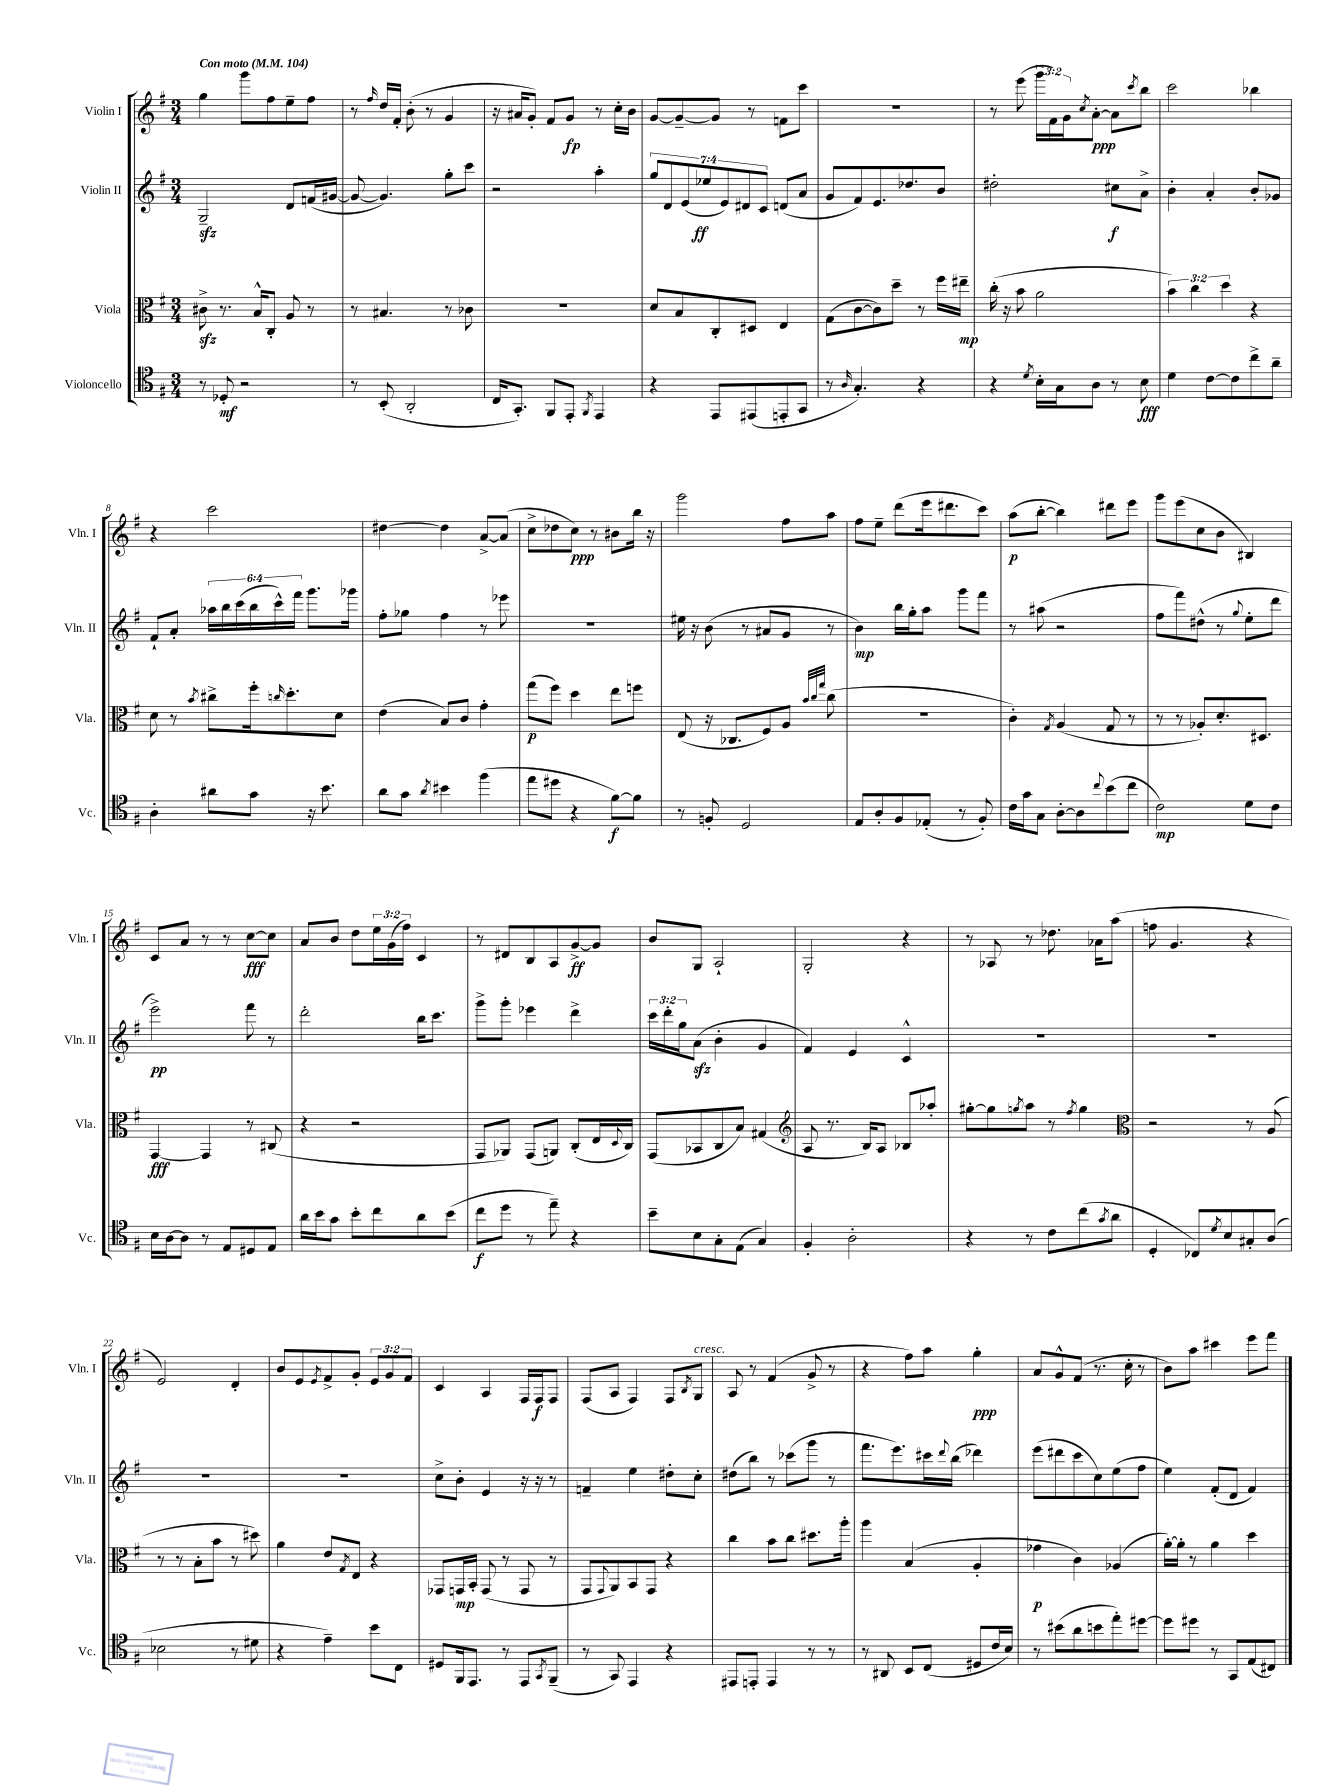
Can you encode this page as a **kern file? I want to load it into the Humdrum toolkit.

**kern	**kern	**kern	**kern
*staff4	*staff3	*staff2	*staff1
*clefC4	*clefC3	*clefG2	*clefG2
*k[f#]	*k[f#]	*k[f#]	*k[f#]
*M3/4	*M3/4	*M3/4	*M3/4
*MM104	*MM104	*MM104	*MM104
8r	8c#^	2G~	4gg
8D-'	8.r	.	.
2r	.	.	8ggg
.	16B^^	.	.
.	8C'	.	8ff#
.	8A	8d	8ee~
.	8r	(16f	8ff#
.	.	[16g#	.
=	=	=	=
8r	8r	8g#_	8r
.	.	.	16qqff#
(8BB'	4.B#	4.g#])	16dd
.	.	.	16f#'
2AA'	.	.	(8b'
.	.	.	8r
.	8r	8gg'	4g
.	8c-	8ccc	.
=	=	=	=
16C	2.r	2r	16r
8.GG')	.	.	16a#
.	.	.	8g')
8FF#	.	.	8f#
8EE'	.	.	8g
8qFF#	.	.	.
4EE	.	4aa'	8r
.	.	.	16cc'
.	.	.	16b
=	=	=	=
4r	8d	14gg	[8g
.	.	14d	.
.	8B	.	8g~_
.	.	(14e	.
.	.	14ee-	.
8EE	8C'	.	8g]
.	.	14e)	.
.	.	14d#	.
(8EE#	8D#	.	8r
.	.	14c	.
8EE'	4E	(8d	8f
8GG	.	8a	8ccc
=	=	=	=
8r	(8G	8g	2.r
16qqA	.	.	.
4.G')	[8c	8f#)	.
.	8c])	8.e	.
.	8dd~	.	.
.	.	8.dd-	.
4r	8r	.	.
.	16ff#	8b	.
.	16ee#~	.	.
=	=	=	=
4r	(16cc'	2dd#'	8r
.	16r	.	.
.	8b	.	(8eee
8qd	.	.	.
16B'	2a	.	24ggg
.	.	.	24f#)
16G	.	.	.
.	.	.	24g
.	.	.	8qcc
8A	.	.	[8a'
8r	.	8cc#	8a]
.	.	.	8qccc
8B	.	8a^	8bb
=	=	=	=
4d	6b)	4b'	2ccc
.	6cc	.	.
[8c	.	4a'	.
.	6dd	.	.
8c]	.	.	.
8cc^	4r	8b'	4bb-
8a~	.	8g-	.
=	=	=	=
4A'	8d	8f#`	4r
.	8r	8a'	.
.	8qb	.	.
8a#	8cc#^	24aa-	2ccc
.	.	24bb	.
.	.	(24ccc	.
8g	16ff#'	24bb	.
.	.	24ccc^^)	.
.	16qqcc	.	.
.	8.dd'	.	.
.	.	24fff#	.
16r	.	8.ggg	.
8.b	.	.	.
.	8d	.	.
.	.	16ggg-	.
=	=	=	=
8a	(4e	8ff#'	[4dd#
8g	.	8gg-	.
8qa	.	.	.
4b#	8B)	4ff#	4dd#]
.	8c	.	.
(4ff#	4g'	8r	[8a^
.	.	8eee-	(8a]
=	=	=	=
8ee	(8gg	2.r	8cc^
8dd#	8ff#)	.	8dd-
4r	4dd	.	8cc)
.	.	.	8r
[8f#)	8ee	.	8b#
8f#]	8ff	.	16bb
.	.	.	16r
=	=	=	=
8r	(8E	16ee#	2ggg
.	.	16r	.
8F'	16r	(8b	.
.	8.C-	.	.
2D	.	8r	.
.	8F#)	8a#	.
.	8A	8g	8ff#
.	32qqb	.	.
.	32qqcc	.	.
.	32qqgg	.	.
.	(8cc	8r	8aa
=	=	=	=
8E	2.r	4b)	8ff#
8A'	.	.	8ee~
8F#	.	16bb	(8ddd
.	.	16gg'	.
(8E-'	.	8aa	16eee
.	.	.	8.ddd#
8r	.	8ggg	.
8F#')	.	8fff#	8ccc)
=	=	=	=
16c	4c')	8r	(8aa
16g	.	.	.
8G	.	(8aa#	[8bb'
.	8qG	.	.
[8A'	(4A	2r	4bb])
8A]	.	.	.
8qqcc	.	.	.
(8b	8G	.	8ddd#
8cc	8r	.	8eee
=	=	=	=
2c)	8r	8ff#	8ggg
.	8r	8fff#)	(8eee
.	8A-')	(8dd#^^	8cc
.	8.d'	8r	8b
.	.	8qqgg	.
8d	.	8ee'	4B#)
.	8.D#	.	.
8c	.	8ddd	.
=	=	=	=
16B	[4GG	2eee^)	8c
[16A	.	.	.
8A]	.	.	8a
8r	4GG]	.	8r
8E	.	.	8r
8D#	8r	8fff#	[8cc
8E	(8C#	8r	8cc]
=	=	=	=
16a	4r	2ddd'	8a
16b	.	.	.
8g	.	.	8b
8b'	2r	.	8dd
8cc	.	.	24ee
.	.	.	(24g
.	.	.	24ff#)
8a	.	16bb	4c
.	.	8.ccc	.
(8b	.	.	.
=	=	=	=
8cc	8GG	8ggg^	8r
8dd	8AA-)	8ggg'	8d#
8r	(8GG	4eee-	8B
8ee~)	8AA)	.	8A
4r	(8C'	4ddd^	[8g^
.	16E	.	8g]
.	8qqD	.	.
.	16C)	.	.
=	=	=	=
8b~	(8GG	24ccc	8b
.	.	24ddd'	.
.	.	24gg	.
8B	8BB-	(8a	8G
8G'	8C	4b'	2A`
(8E	8B)	.	.
4G)	(4G#	4g	.
=	=	=	=
*	*clefG2	*	*
4F#'	8A	4f#)	2G'
.	8.r	.	.
2A'	.	4e	.
.	16B)	.	.
.	8A	.	.
.	8B-	4c^^	4r
.	8aa-'	.	.
=	=	=	=
4r	[8gg#'	2.r	8r
.	8gg#]	.	8A-
.	8qgg	.	.
8r	8aa	.	8r
8c	8r	.	8.dd-
.	8qff#	.	.
(8cc	4gg	.	.
.	.	.	16a-
8qg	.	.	.
8a	.	.	(8aa
=	=	=	=
*	*clefC3	*	*
4D'	2r	2.r	8ff
.	.	.	4.g
8C-)	.	.	.
8qd	.	.	.
8B	.	.	.
8G#'	8r	.	4r
(8A	(8A	.	.
=	=	=	=
2B-	8r	2.r	2e)
.	8r	.	.
.	8B'	.	.
.	8b	.	.
8r	8r	.	4d'
8d#	8dd#)	.	.
=	=	=	=
4r	4a	2.r	8b
.	.	.	8e
.	.	.	8qe
4e~)	8e	.	8f#^
.	8qG	.	.
.	8E	.	8g'
8b	4r	.	12e
.	.	.	12g
8C	.	.	.
.	.	.	12f#
=	=	=	=
8D#	8GG-	8cc^	4c
16FF#	16GG	8b'	.
8.EE	16BB'	.	.
.	(8GG	4e	4A
8r	8r	.	.
8EE	8GG	16r	16F#
.	.	16r	16F#
8qGG	.	.	.
(8FF#~	8r	8r	8F#
=	=	=	=
8r	8GG	4f~	(8F#
.	8qqGG	.	.
8GG)	8AA)	.	8A
4EE	8BB	4ee	4F#)
.	8GG	.	.
4r	4r	8dd#'	8F#
.	.	.	8qB
.	.	8cc'	8G
=	=	=	=
8EE#	4cc	(8dd#	8A
8EE'	.	8bb)	8r
4EE	8b	8r	(4f#
.	8cc	(8ccc-	.
8r	8.dd#	8ggg	8g^
8r	.	8r	8r
.	16aa'	.	.
=	=	=	=
8r	4aa	8.fff#	4r
8AA#	.	.	.
.	.	8.eee)	.
8BB	(4B	.	8ff#)
(8C	.	16ccc#	8aa
.	.	8qqddd	.
.	.	(16bb	.
8D#	4A'	4ddd-)	4gg'
16c	.	.	.
16B)	.	.	.
=	=	=	=
8r	4g-	(8eee	8a
(8b#	.	8ddd#	8g^^
8a	4c)	8ccc	(8f#
8b	.	8cc)	8.r
8ee')	(4A-	(8ee	.
.	.	.	16cc'
[8dd#	.	8ff#	8r
=	=	=	=
8dd#]	[16a')	4ee)	8b)
.	16a']	.	.
8dd#	8r	.	8aa
8r	4a	(8f#'	4ccc#
8GG	.	8d	.
(8E	4dd	4f#)	8eee
8C#)	.	.	8fff#
==	==	==	==
*-	*-	*-	*-
